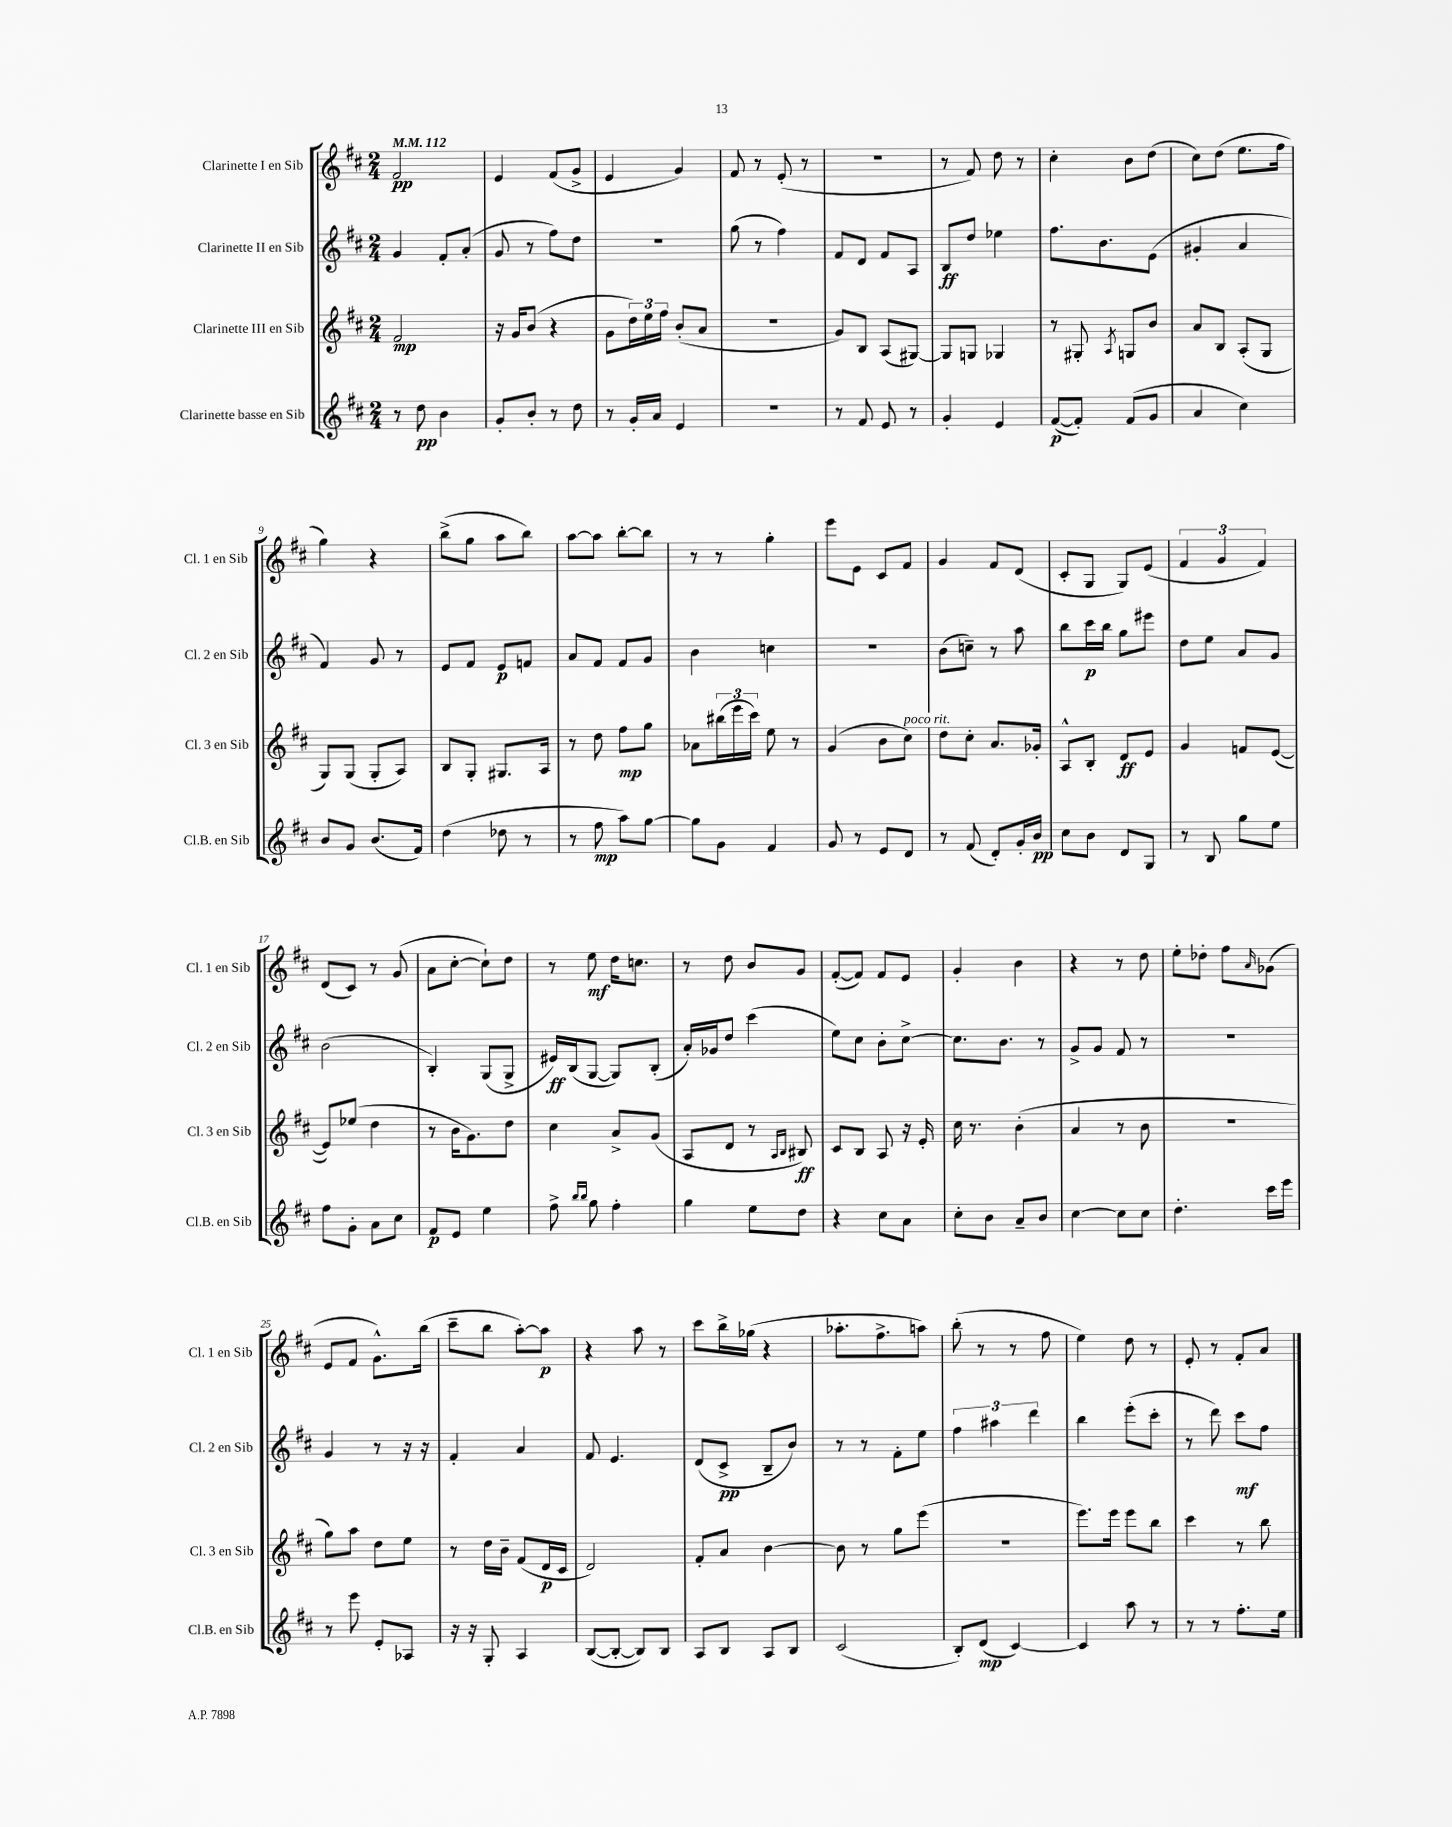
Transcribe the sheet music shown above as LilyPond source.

<<
\new StaffGroup <<
\new Staff = "s0" \with { instrumentName = "Clarinette I en Sib" shortInstrumentName = "Cl. 1 en Sib" } {
    \clef treble \key d \major \numericTimeSignature \time 2/4 \tempo 4 = 112
    fis'2\pp |
    e'4 fis'8( g'8-> |
    e'4 g'4) |
    fis'8 r8 e'8-.( r8 |
    r2 |
    r8 fis'8) d''8 r8 |
    cis''4-. b'8 d''8( |
    cis''8) d''8( e''8. fis''16 |
    g''4) r4 |
    b''8->( g''8 a''8 b''8) |
    a''8~ a''8 b''8~-. b''8 |
    r8 r8 g''4-. |
    e'''8 e'8 cis'8 fis'8 |
    g'4 fis'8 d'8( |
    cis'8-. g8 g8) e'8( |
    \tuplet 3/2 { fis'4 g'4 fis'4) } |
    d'8( cis'8) r8 g'8( |
    a'8 cis''8~-. cis''8-!) d''8 |
    r8 e''8\mf d''16 c''8. |
    r8 d''8 b'8 g'8 |
    fis'8~-.( fis'8) fis'8 e'8 |
    g'4-. b'4 |
    r4 r8 d''8 |
    e''8-. des''8-. fis''8 \grace { a'16 } ges'8( |
    e'8 fis'8 g'8.-^) b''16( |
    cis'''8-- b''8 a''8~-.) a''8\p |
    r4 a''8 r8 |
    cis'''8 b''16-> ges''16( r4 |
    aes''8.-. fis''8.-> a''8) |
    b''8-.( r8 r8 fis''8 |
    e''4) d''8 r8 |
    e'8-. r8 fis'8-. a'8 \bar "|." |
}
\new Staff = "s1" \with { instrumentName = "Clarinette II en Sib" shortInstrumentName = "Cl. 2 en Sib" } {
    \clef treble \key d \major \numericTimeSignature \time 2/4
    g'4 fis'8-. a'8-.( |
    g'8 r8 fis''8) d''8 |
    R2 |
    g''8( r8 fis''4) |
    fis'8 d'8 fis'8 a8 |
    b8\ff d''8 ees''4 |
    fis''8. b'8. e'8( |
    gis'4-. a'4 |
    fis'4) g'8 r8 |
    e'8 fis'8 e'8\p f'8 |
    a'8 fis'8 fis'8 g'8 |
    b'4 c''4 |
    R2 |
    b'8( c''8--) r8 a''8 |
    b''8 cis'''16\p b''16 g''8 eis'''8 |
    d''8 e''8 a'8 g'8 |
    b'2( |
    b4-.) g8( g8-> |
    eis'16\ff) b16( g8~ g8) b8-.( |
    a'16-.) ges'16 d''8 cis'''4( |
    e''8) cis''8 b'8-. cis''8~-> |
    cis''8. b'8. r8 |
    g'8-> g'8 fis'8 r8 |
    R2 |
    g'4 r8 r16 r16 |
    fis'4-. a'4 |
    fis'8 e'4. |
    d'8( cis'8->\pp b8-- b'8) |
    r8 r8 fis'8-. e''8 |
    \tuplet 3/2 { fis''4 ais''4 d'''4 } |
    b''4 e'''8-.( cis'''8-. |
    r8 d'''8) cis'''8\mf fis''8 \bar "|." |
}
\new Staff = "s2" \with { instrumentName = "Clarinette III en Sib" shortInstrumentName = "Cl. 3 en Sib" } {
    \clef treble \key d \major \numericTimeSignature \time 2/4
    fis'2\mp |
    r16 g'16 b'8( r4 |
    g'8 \tuplet 3/2 { d''16) e''16 fis''16 } b'8-.( a'8 |
    R2 |
    g'8) b8 a8( gis8~) |
    gis8 g8 ges4 |
    r8 gis8-. \acciaccatura { a8 } g8 b'8 |
    a'8 b8 a8-.( g8 |
    g8) g8( g8-. a8) |
    b8 g8-. gis8. a16 |
    r8 d''8 fis''8\mp g''8 |
    aes'8 \tuplet 3/2 { bis''16( e'''16 cis'''16) } e''8 r8 |
    g'4( b'8 cis''8^\markup { \italic "poco rit." }) |
    d''8 cis''8-. a'8. ges'16-. |
    a8-^ b8-. d'8\ff e'8 |
    g'4 f'8 e'8~( |
    e'8) ees''8( d''4 |
    r8 b'16 g'8.) d''8 |
    cis''4 a'8-> g'8( |
    a8 d'8 r8 \grace { a16 b16 } bis8\ff) |
    cis'8 b8 a8 r16 e'16-. |
    cis''16 r8. b'4-.( |
    a'4 r8 b'8 |
    r2 |
    g''8) a''8 d''8 e''8 |
    r8 d''16 b'16-- fis'8( d'16\p cis'16 |
    d'2) |
    fis'8-. a'8 b'4~ |
    b'8 r8 g''8 e'''8( |
    r2 |
    e'''8.) e'''16 e'''8 b''8 |
    cis'''4 r8 b''8 \bar "|." |
}
\new Staff = "s3" \with { instrumentName = "Clarinette basse en Sib" shortInstrumentName = "Cl.B. en Sib" } {
    \clef treble \key d \major \numericTimeSignature \time 2/4
    r8 d''8\pp b'4 |
    g'8-. b'8-. r8 d''8 |
    r8 g'16-. a'16 e'4 |
    R2 |
    r8 fis'8 e'8 r8 |
    g'4-. e'4 |
    fis'8~\p( fis'8-.) fis'8( g'8 |
    a'4 cis''4) |
    b'8 g'8 b'8.( fis'16) |
    d''4( des''8 r8 |
    r8 fis''8\mp a''8) g''8~ |
    g''8 g'8 fis'4 |
    g'8 r8 e'8 d'8 |
    r8 fis'8( d'8-.) g'16-. b'16\pp |
    cis''8 b'8 d'8 g8 |
    r8 b8 g''8 e''8 |
    fis''8 g'8-. a'8 cis''8 |
    fis'8\p e'8 e''4 |
    fis''8-> \grace { b''16 b''16 } g''8 fis''4-. |
    g''4 e''8 d''8 |
    r4 cis''8 a'8 |
    cis''8-. b'8 a'8-- b'8 |
    cis''4~ cis''8 cis''8 |
    d''4.-. cis'''16 e'''16 |
    r8 e'''8 e'8-. aes8 |
    r16 r16 g8-. a4 |
    b8~( b8~-. b8) b8 |
    a8 b8 a8 b8 |
    cis'2( |
    b8-.) d'8\mp( cis'4~) |
    cis'4 a''8 r8 |
    r8 r8 fis''8.-. e''16 \bar "|." |
}
>>
>>
